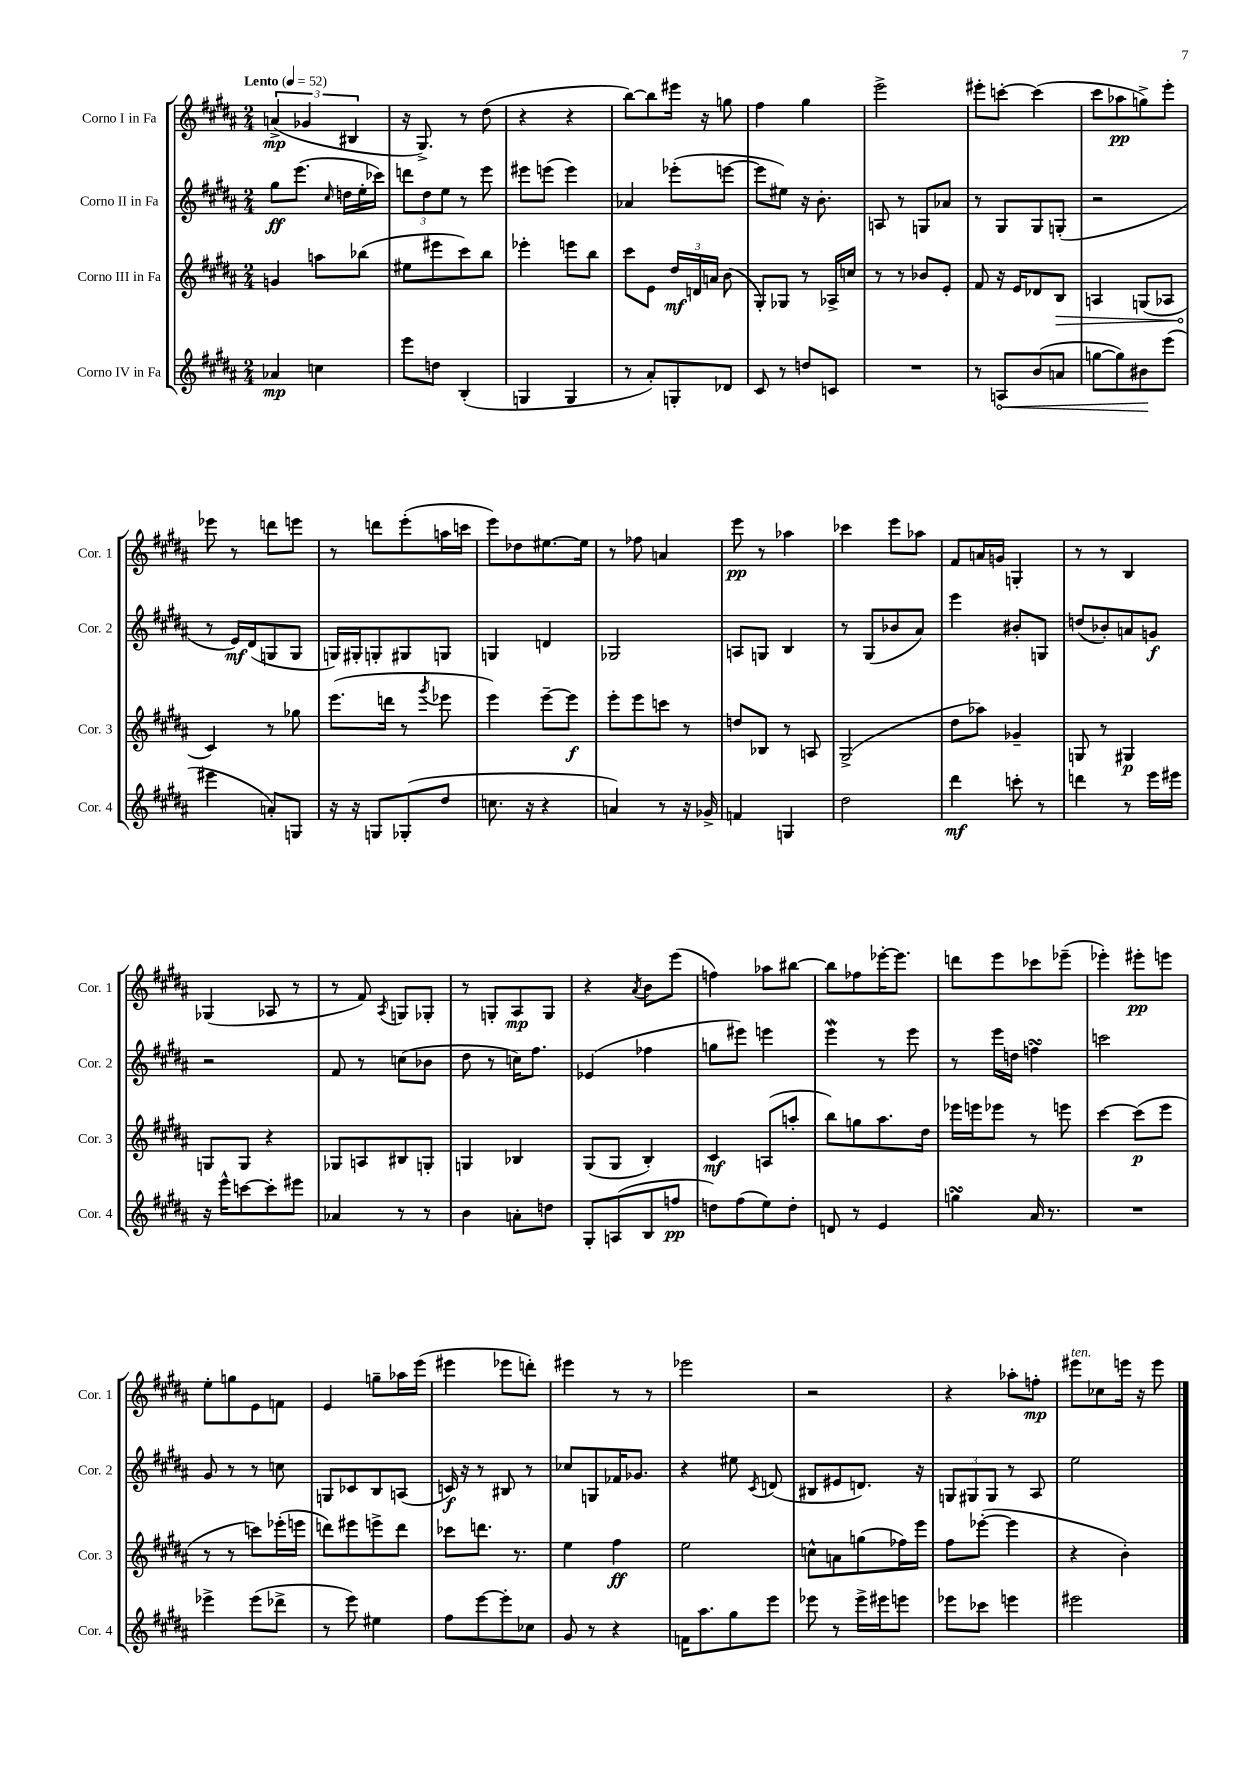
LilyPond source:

<<
\new StaffGroup <<
\new Staff = "s0" \with { instrumentName = "Corno I in Fa" shortInstrumentName = "Cor. 1" } {
    \clef treble \key b \major \numericTimeSignature \time 2/4 \tempo "Lento" 4 = 52
    \autoBeamOff \tuplet 3/2 { a'4->\mp( ges'4 bis4 } |
    r16 gis8.->) r8 dis''8( |
    r4 r4 |
    b''8[~) b''8 eis'''16] r16 g''8 |
    fis''4 gis''4 |
    e'''2-> |
    eis'''8[-. c'''8]~-. c'''4( |
    cis'''8[ aes''8\pp g''8->) e'''8]-. |
    ees'''8 r8 d'''8[ e'''8] |
    r8 d'''8[ e'''8-.( a''16 c'''16] |
    e'''8[) des''8 eis''8.~ eis''16] |
    r8 fes''8 a'4 |
    e'''8\pp r8 aes''4 |
    ces'''4 e'''8[ aes''8] |
    fis'8[ a'16 g'16] g4-. |
    r8 r8 b4 |
    ges4( aes8 r8 |
    r8 fis'8) \acciaccatura { ais8 } g8[ ges8]-. |
    r8 g8[-. ais8\mp g8] |
    r4 \acciaccatura { ais'8 } b'8[ e'''8]( |
    f''4) aes''8[ bis''8]~ |
    bis''8[ fes''8 ees'''16~-. ees'''8.] |
    d'''8[ e'''8 ces'''8 ees'''8]--( |
    ees'''4-.) eis'''8[-.\pp e'''8] |
    e''8[-. g''8 e'8 f'8] |
    e'4 g''8[-- aes''16 e'''16]( |
    eis'''4 ees'''8[ d'''8]-.) |
    eis'''4 r8 r8 |
    ees'''2 |
    r2 |
    r4 aes''8[-. f''8]-.\mp |
    eis'''8[^\markup { \italic "ten." } ces''8 e'''16] r16 e'''8 \bar "|." |
}
\new Staff = "s1" \with { instrumentName = "Corno II in Fa" shortInstrumentName = "Cor. 2" } {
    \clef treble \key b \major \numericTimeSignature \time 2/4
    \autoBeamOff gis''8[\ff e'''8.]( \grace { cis''16 } d''16[ e''16-. ces'''16]) |
    \tuplet 3/2 { d'''8[ dis''8 e''8] } r8 e'''8 |
    eis'''8[ e'''8]( e'''4) |
    aes'4 ees'''8[-.( e'''8]~ |
    e'''8[ eis''8]) r16 b'8.-. |
    a8 r8 g8[ aes'8] |
    r8 gis8[ gis8 g8]-.( |
    r2 |
    r8 e'16[\mf) dis'16( g8 g8] |
    g16[) gis16-. g8-. gis8 g8] |
    g4 d'4 |
    ges2 |
    a8[ g8] b4 |
    r8 gis8[( bes'8 ais'8]) |
    e'''4 bis'8[-. g8] |
    d''8[( bes'8-.) a'8 g'8]\f |
    r2 |
    fis'8 r8 c''8[( bes'8] |
    dis''8 r8 c''16[) fis''8.] |
    ees'4( fes''4 |
    g''8[ eis'''8]) e'''4 |
    e'''4\mordent r8 e'''8 |
    r8 e'''16[ d''16] f''4\turn |
    c'''2 |
    gis'8 r8 r8 c''8 |
    g8[ ces'8 b8 a8]( |
    c'16\f) r16 r8 bis8 r8 |
    ces''8[ g8 fes'16 ges'8.] |
    r4 eis''8 \acciaccatura { cis'8 } d'8( |
    bis8[ eis'8 d'8.]) r16 |
    \tuplet 3/2 { g8[ gis8 gis8] } r8 ais8 |
    e''2 \bar "|." |
}
\new Staff = "s2" \with { instrumentName = "Corno III in Fa" shortInstrumentName = "Cor. 3" } {
    \clef treble \key b \major \numericTimeSignature \time 2/4
    \autoBeamOff g'4 a''8[ bes''8]( |
    eis''8[ eis'''8 cis'''8) b''8] |
    ees'''4-. e'''8[ b''8] |
    cis'''8[ e'8] \tuplet 3/2 { dis''16[\mf d'16 a'16] } b'8( |
    gis8[-.) ges8] r8 aes16[-> c''16] |
    r8 r8 bes'8[ e'8]-. |
    fis'8 r16 e'16[ des'8 \once \override Hairpin.circled-tip = ##t b8]\> |
    a4 g8[( aes8] |
    cis'4\!) r8 ges''8 |
    e'''8.[( d'''16] r8 \acciaccatura { gis'''8 } ees'''8 |
    e'''4) e'''8[~-- e'''8]\f |
    e'''8[-. e'''8 c'''8] r8 |
    d''8[ bes8] r8 a8 |
    gis2->( |
    dis''8[ aes''8]) ges'4-- |
    g8 r8 gis4\p |
    g8[ g8] r4 |
    ges8[ a8 bis8 g8]-. |
    g4 bes4 |
    gis8[( gis8] b4-.) |
    cis'4\mf a8[( a''8]-. |
    b''8[) g''8 ais''8. dis''16] |
    ees'''16[ e'''16 ees'''8] r8 e'''8 |
    cis'''4~ cis'''8[\p( e'''8] |
    r8 r8 c'''8[) ees'''16-.( e'''16] |
    d'''8[) eis'''8 e'''8-> d'''8] |
    ces'''8[ d'''8.] r8. |
    e''4 fis''4\ff |
    e''2 |
    c''8[-^ a'8 g''8( fes''16) e'''16] |
    fis''8[ ees'''8]~-.( ees'''4 |
    r4 b'4-.) \bar "|." |
}
\new Staff = "s3" \with { instrumentName = "Corno IV in Fa" shortInstrumentName = "Cor. 4" } {
    \clef treble \key b \major \numericTimeSignature \time 2/4
    \autoBeamOff aes'4\mp c''4 |
    e'''8[ d''8] b4-.( |
    g4 g4 |
    r8 ais'8[-.) g8-. des'8] |
    cis'8 r8 d''8[ c'8] |
    R2 |
    r8 \once \override Hairpin.circled-tip = ##t a8[\< b'8( a'8] |
    g''8[~ g''8) bis'8\! e'''8]( |
    eis'''4 a'8[-.) g8] |
    r16 r16 g8[ ges8-.( dis''8] |
    c''8. r16 r4 |
    a'4) r8 r16 ges'16-> |
    f'4 g4 |
    dis''2 |
    dis'''4\mf c'''8-. r8 |
    d'''4 r8 e'''16[ eis'''16] |
    r16 e'''16[-^ c'''8~ c'''8-. eis'''8] |
    aes'4 r8 r8 |
    b'4 a'8[-. d''8] |
    gis8[-. a8( b8 f''8]\pp |
    d''8[) fis''8( e''8) d''8]-. |
    d'8 r8 e'4 |
    g''4\turn ais'16 r8. |
    R2 |
    ees'''4-> ees'''8[( des'''8]-> |
    r8 e'''8) eis''4 |
    fis''8[ e'''8~ e'''8-. ces''8] |
    gis'8 r8 r4 |
    f'16[ ais''8. gis''8 e'''8] |
    ees'''8 r8 ees'''16[-> eis'''16 e'''8] |
    ees'''8[ ces'''8] e'''4 |
    eis'''2 \bar "|." |
}
>>
>>
\layout { \context { \Score \remove "Bar_number_engraver" } }
